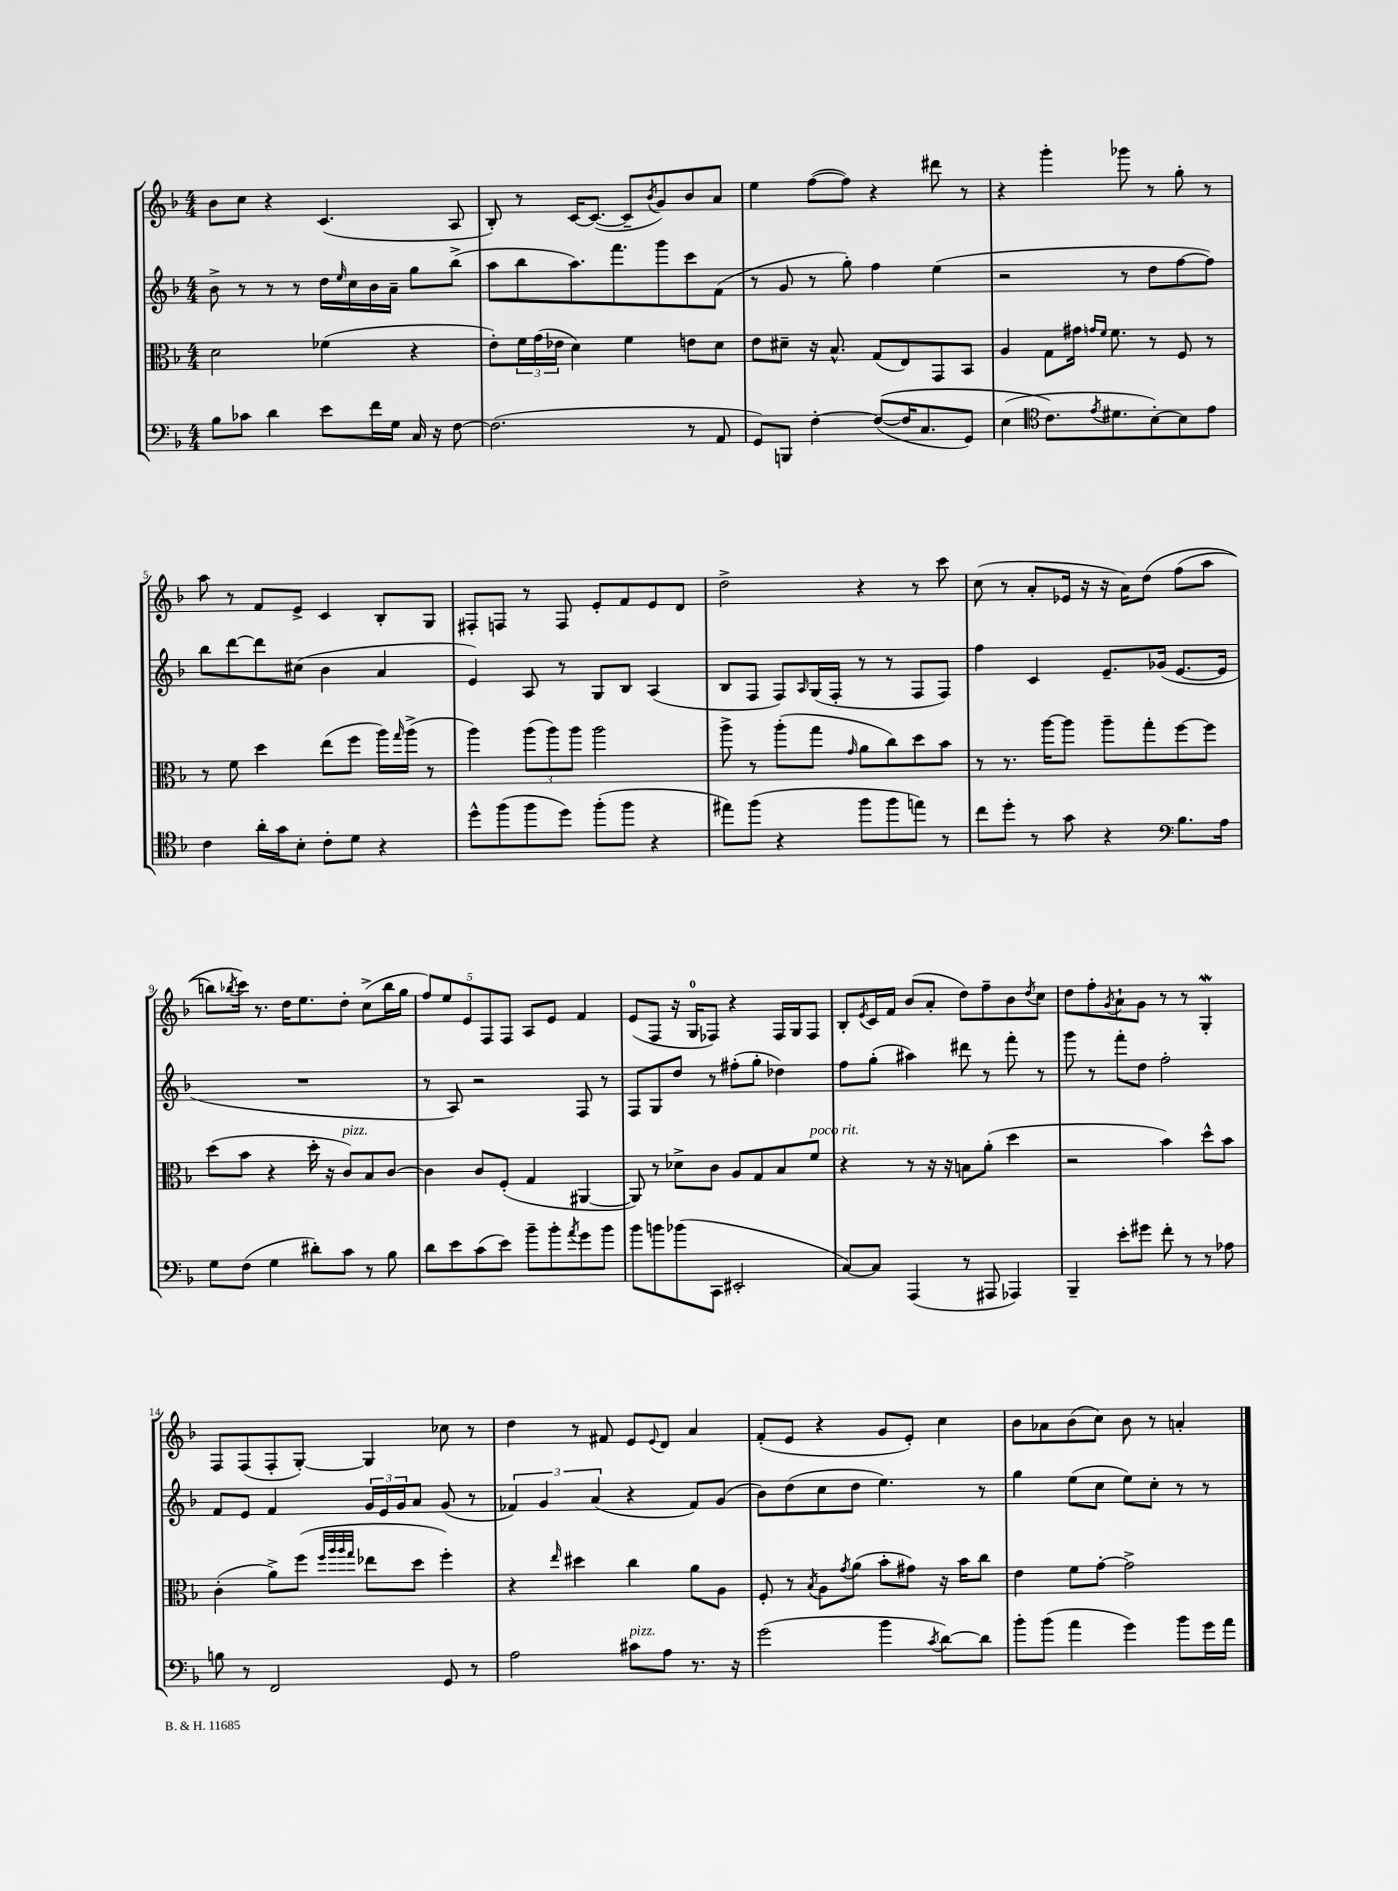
<<
\new StaffGroup <<
\new Staff = "s0" {
    \clef treble \key f \major \numericTimeSignature \time 4/4
    bes'8 c''8 r4 c'4.( a8 |
    bes8-.) r8 c'16~ c'8.~( c'8-- \acciaccatura { bes'8 } g'8) bes'8 a'8 |
    e''4 f''8~( f''8) r4 dis'''8 r8 |
    r4 g'''4-. ges'''8 r8 g''8-. r8 |
    a''8 r8 f'8 e'8-> c'4 bes8-. g8 |
    fis8-. f8 r8 f8 e'8-. f'8 e'8 d'8 |
    d''2-> r4 r8 c'''8 |
    c''8( r8 a'8-. ees'16 r16 r16 a'16) d''8\( f''8( a''8 |
    b''8) \acciaccatura { bes''8 } c'''16\) r8. d''16 e''8. d''8-. c''8->( bes''16 g''16 |
    \tuplet 5/4 { f''8) e''8 e'8 f8 f8 } a8 e'8 f'4 |
    e'8( f8 r16 g16-0 fes8) r4 fes16 g16 fes8 |
    bes8-. \acciaccatura { e'8 } c'16 f'16 bes'8( a'8-. d''8) f''8-- bes'8 \acciaccatura { d''8 } c''8 |
    d''8 f''8-. \acciaccatura { g'8 } a'8-! g'8 r8 r8 g4-.\mordent |
    f8 f8( f8-. g8~-.) g4 ces''8 r8 |
    d''4 r8 fis'8 e'8 \appoggiatura { e'8 } d'8 a'4 |
    f'8-.( e'8 r4 g'8 e'8-.) c''4 |
    bes'8 aes'8 bes'8( c''8) bes'8 r8 a'4-. \bar "|." |
}
\new Staff = "s1" {
    \clef treble \key f \major \numericTimeSignature \time 4/4
    bes'8-> r8 r8 r8 d''16 \grace { e''16 } c''16 bes'16 a'16-- g''8 bes''8->( |
    a''8 bes''8 a''8.) f'''8. g'''8 c'''8 f'8( |
    r8 g'8 r8 g''8-.) f''4 e''4( |
    r2 r8 d''8 f''8~ f''8) |
    bes''8 d'''8~ d'''8 cis''8( bes'4 a'4 |
    e'4) a8 r8 g8 bes8 a4( |
    bes8 f8 f8) \grace { a16 } g16( f16-. r8 r8 f8 f8) |
    f''4 c'4 e'8.-- ges'16( e'8.~ e'16 |
    R1 |
    r8 a8) r2 f8 r8 |
    f8 g8 d''8 r8 fis''8-.( g''8-. des''4) |
    f''8 g''8-.( ais''4) dis'''8 r8 f'''8-. r8 |
    g'''8 r8 f'''8-. d''8 f''2-. |
    f'8 e'8 f'4 \tuplet 3/2 { g'16 e'16 g'16 } a'8 g'8( r8 |
    \tuplet 3/2 { fes'4) g'4 a'4( } r4 fes'8) g'8( |
    bes'8) d''8( c''8 d''8 e''4.) r8 |
    g''4 e''8( c''8 e''8) c''8-. r8 r8 \bar "|." |
}
\new Staff = "s2" {
    \clef alto \key f \major \numericTimeSignature \time 4/4
    d'2 fes'4( r4 |
    e'8-.) \tuplet 3/2 { f'16 g'16( ees'16 } d'4) f'4 e'8 d'8 |
    e'8 dis'8-- r16 bes8.-^ g8( e8) g,8 bes,8 |
    a4 g8 gis'16 \grace { g'16 f'16 } f'8. r8 f8 r8 |
    r8 f'8 d''4 e''8( f''8 a''16) \grace { g''16 } a''16->( r8 |
    a''4) \tuplet 3/2 { a''8( a''8) a''8 } a''2 |
    a''8-> r8 a''8-.( g''8 \grace { g'16 } a'8 c''8) d''8 bes'8 |
    r8 r8. a''16~ a''8 a''8-- g''8-. f''8~ f''8 |
    d''8( bes'8 r4 d''16-. r16 c'8^\markup { \italic "pizz." }) bes8 c'8~ |
    c'4 c'8 f8-.( g4 ais,4~ |
    ais,8) r8 des'8-> c'8 a8 g8 bes8 f'8^\markup { \italic "poco rit." } |
    r4 r8 r16 r16 b8 a'8-.( d''4 |
    r2 bes'4) d''8-^ bes'8 |
    c'4-.( a'8->) f''8( \grace { f''32 a''32 a''32 g''32 } ees''8 d''8 f''4-.) |
    r4 \grace { e''16 } dis''4 c''4 a'8 a8 |
    f8-. r8 \acciaccatura { bes8 } a8 \acciaccatura { g'8 } a'8( bes'8-. gis'8) r16 bes'16 c''8 |
    e'4 f'8 g'8~-. g'2-> \bar "|." |
}
\new Staff = "s3" {
    \clef bass \key f \major \numericTimeSignature \time 4/4
    bes8 ces'8 d'4 e'8 f'16 g16 c16 r16 f8~ |
    f2.( r8 a,8 |
    g,8) b,,8 f4~-. f8~(\( f16 c8. g,8) |
    e4( \clef tenor c'8.\) \acciaccatura { e'8 } dis'8. bes8~-.) bes8 e'8 |
    c'4 a'16-. g'16 bes8-. c'8-. d'8 r4 |
    d''8-^ f''8( f''8 d''8) f''8-.( f''8 r4 |
    eis''8) f''8( r4 f''8 f''8 e''8) r8 |
    c''8 d''8-. r8 g'8 r4 \clef bass bes8. a16 |
    g8 f8( g4 dis'8-.) c'8 r8 bes8 |
    d'8 e'8 c'8( e'8) bes'8-- bes'8-. \acciaccatura { a'8 } g'8 bes'8 |
    bes'8 b'8 bes'8( c,8 eis,2-. |
    c8~) c8 a,,4( r8 ais,,8 aes,,4) |
    bes,,4-- e'8-. gis'8 f'8-. r8 r8 aes8 |
    b8 r8 f,2 g,8 r8 |
    a2 cis'8^\markup { \italic "pizz." } a8 r8. r16 |
    g'2( bes'4 \acciaccatura { c'8 } d'8~) d'8 |
    bes'8-. bes'8( a'4 g'4) bes'8 g'16 a'16 \bar "|." |
}
>>
>>
